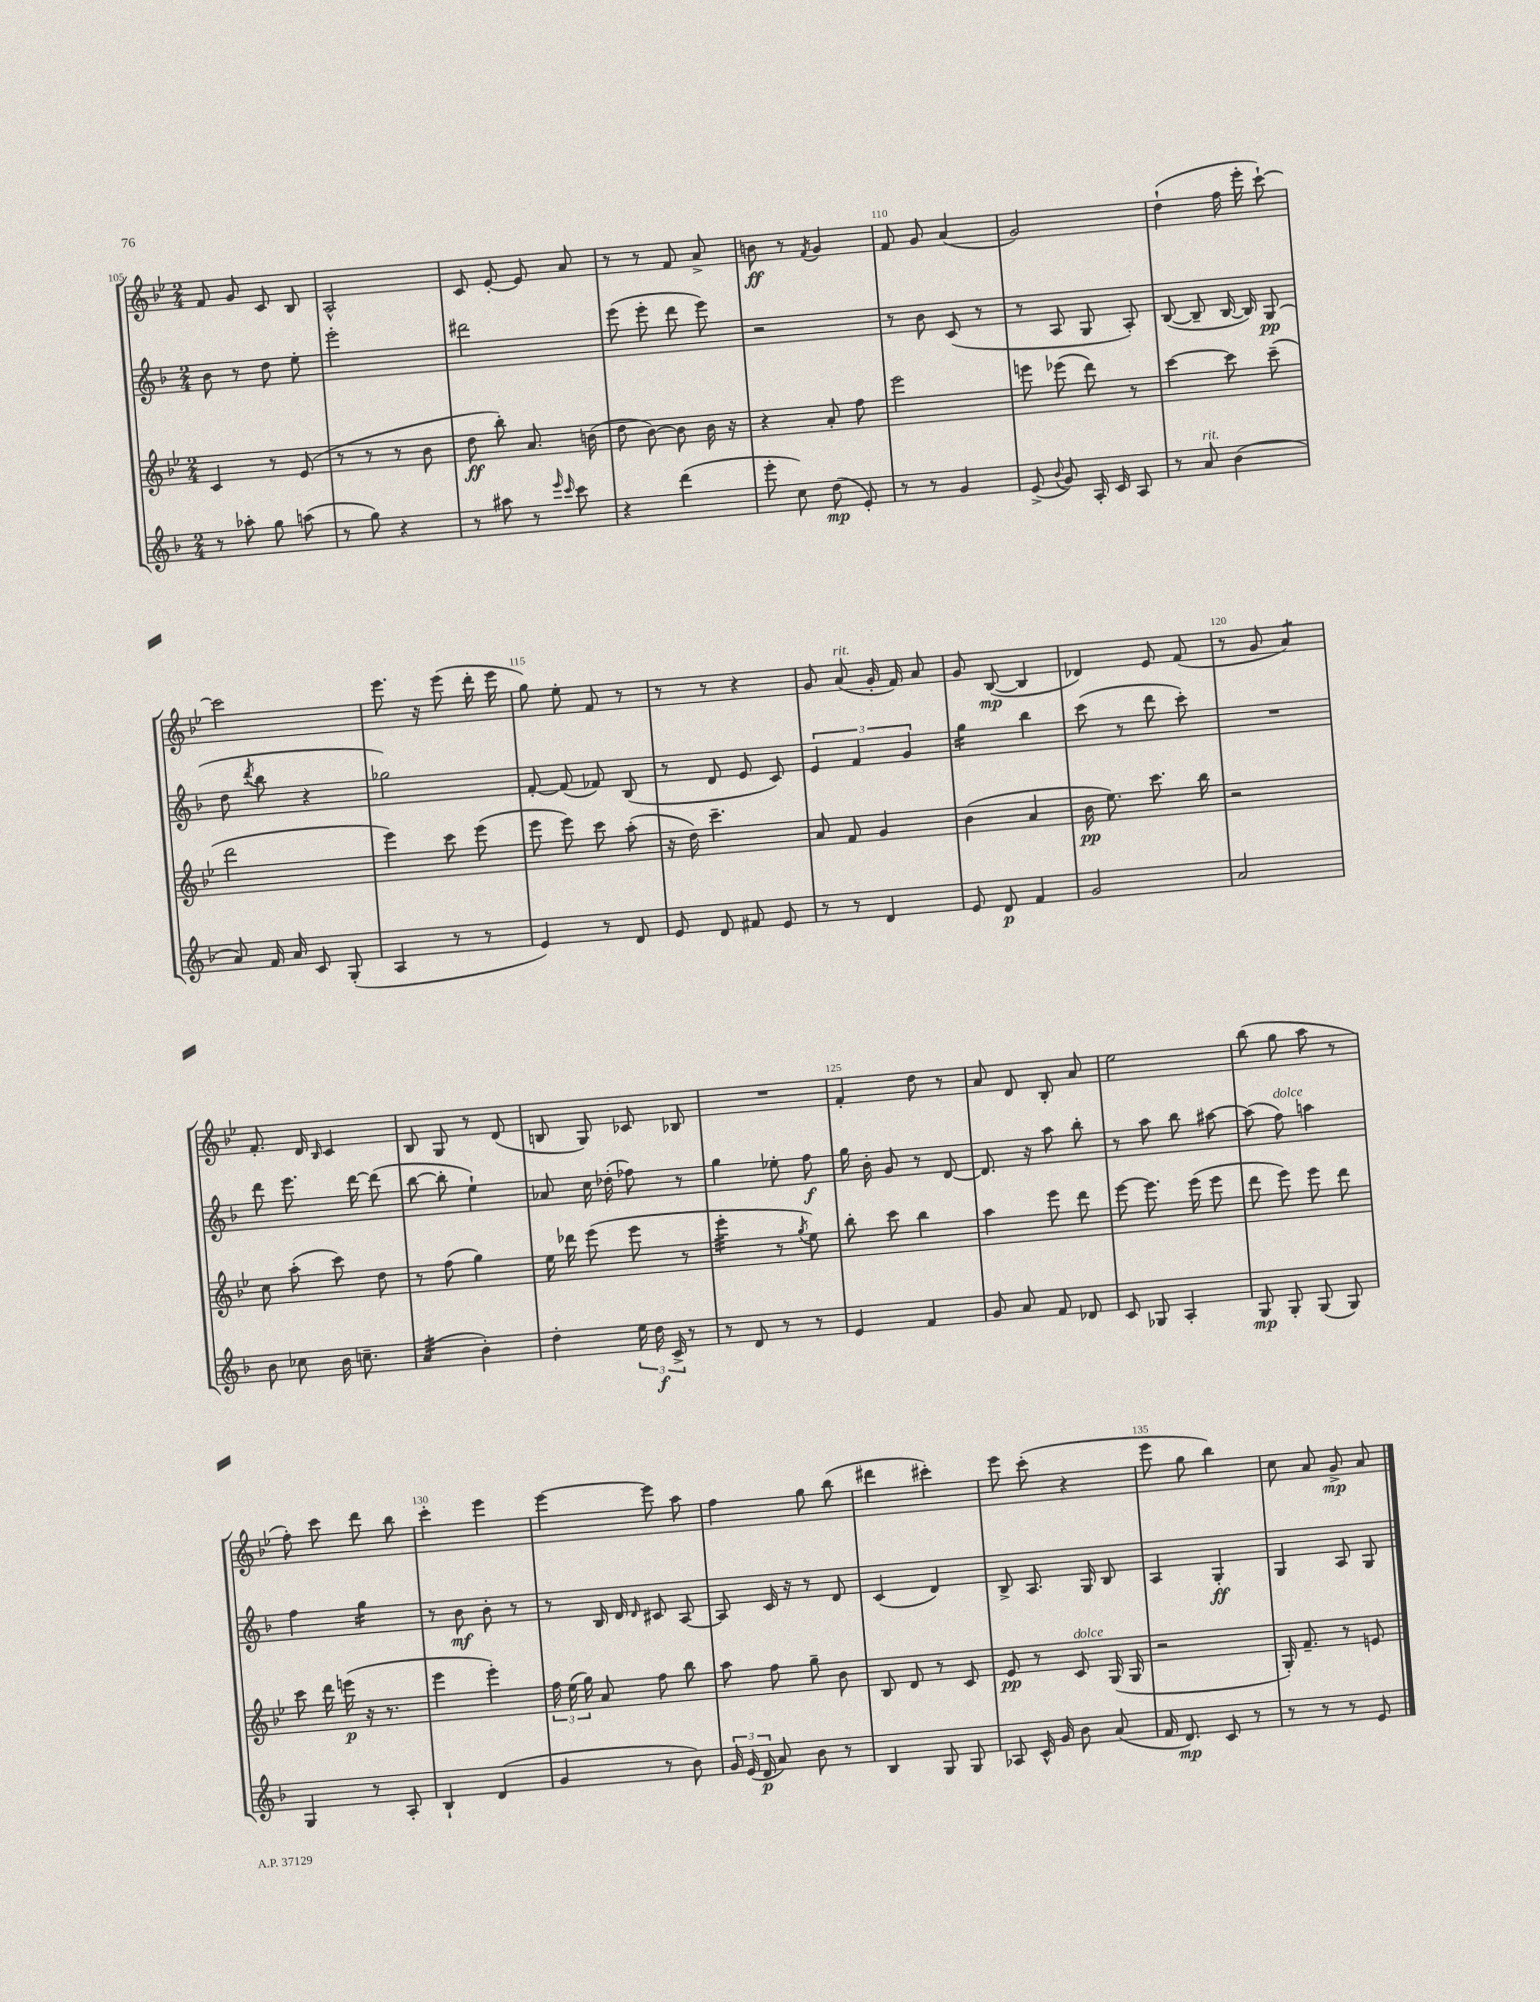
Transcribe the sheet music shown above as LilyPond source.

<<
\new StaffGroup <<
\new Staff = "s0" {
    \clef treble \key bes \major \numericTimeSignature \time 2/4
    \autoBeamOff f'8 g'8 c'8 bes8 |
    a2-^ |
    c'8 ees'8~-. ees'8 a'8 |
    r8 r8 f'8 a'8-> |
    b'8\ff r8 \acciaccatura { f'8 } g'4 |
    f'8 g'8 a'4( |
    g'2) |
    d''4-!( f''16 ees'''16-. c'''8~-!) |
    c'''2 |
    ees'''8. r16 ees'''8( d'''16-. ees'''16 |
    g''8) ees''8-. f'8 r8 |
    r8 r8 r4 |
    g'8 a'8^\markup { \italic "rit." }( g'16-. f'16) a'8 |
    g'8 bes8~\mp( bes4 |
    des'4) ees'8 f'8( |
    r8 g'8 a'4:8) |
    f'8.-. d'16 \grace { bes16 } c'4 |
    bes8 g8 r8 d'8( |
    b8 g8) ces'8 bes8 |
    R2 |
    f'4-. d''8 r8 |
    a'8 d'8 bes8-. a'8 |
    ees''2 |
    bes''8( g''8 a''8 r8 |
    f''8-.) c'''8 d'''8 bes''8 |
    c'''4-. ees'''4 |
    ees'''4~ ees'''8 a''8 |
    f''4 g''8 bes''8( |
    dis'''4 cis'''4-.) |
    ees'''8 c'''8-.( r4 |
    ees'''8 g''8 bes''4) |
    c''8 a'8 g'8->\mp a'8 \bar "|." |
}
\new Staff = "s1" {
    \clef treble \key f \major \numericTimeSignature \time 2/4
    \autoBeamOff bes'8 r8 d''8 e''8-. |
    e'''2-. |
    dis'''2 |
    e'''8( e'''8-. d'''8 e'''8) |
    r2 |
    r8 bes'8 c'8( r8 |
    r8 a8 g8 a8-.) |
    bes8~( bes8-- bes16~ bes16) g8\pp( |
    d''8 \acciaccatura { d'''8 } bes''8 r4 |
    ges''2) |
    f'8~-. f'8( fes'8) bes8( |
    r8 d'8 e'8 c'8) |
    \tuplet 3/2 { e'4 f'4 g'4 } |
    g''4:16 bes''4 |
    c'''8( r8 d'''8 c'''8-.) |
    R2 |
    d'''8 e'''8. d'''16~ d'''8( |
    bes''8~ bes''8-. e''4-!) |
    aes'8 c''16 des''16-.( fes''8) r8 |
    g''4 ees''8-. f''8\f |
    g''16 bes'16-. g'8 r8 d'8~ |
    d'8. r16 a''8 bes''8-. |
    r8 a''8 bes''8 ais''8~ |
    ais''8( f''8^\markup { \italic "dolce" }) a''4 |
    f''4 g''4:16 |
    r8 bes'8\mf bes'8-. r8 |
    r8 bes16 d'16 \grace { d'16 } cis'8 a8~ |
    a8 c'16 r16 r8 d'8 |
    c'4( d'4) |
    bes8-> a8. g16 bes8 |
    a4 g4-.\ff |
    g4 a8 g8 \bar "|." |
}
\new Staff = "s2" {
    \clef treble \key bes \major \numericTimeSignature \time 2/4
    \autoBeamOff c'4 r8 ees'8( |
    r8 r8 r8 bes'8 |
    d''8\ff bes''8-.) a'8. b'16( |
    d''8 bes'8~) bes'8 bes'16 r16 |
    r4 a'8-. f''8 |
    ees'''2 |
    e'''8 ees'''8( d'''8) r8 |
    c'''4~ c'''8 c'''8--( |
    d'''2 |
    ees'''4) c'''8 ees'''8( |
    ees'''8 ees'''8) c'''8 a''8-.( |
    r16 d''16) c'''4.-- |
    a'8 f'8 g'4 |
    bes'4( a'4 |
    bes'16\pp ees''8.) c'''8. bes''16 |
    r2 |
    c''8 a''8-.( c'''8) d''8 |
    r8 f''8( g''4) |
    ees''16 des'''16 ees'''8( ees'''8 r8 |
    ees'''4:32-. r8 \acciaccatura { g''8 } ees''8) |
    bes''8-. c'''8 bes''4 |
    a''4 ees'''8 d'''8 |
    ees'''8~ ees'''8. ees'''16( ees'''8 |
    d'''8 ees'''8) ees'''8 d'''8 |
    c'''8 d'''16 e'''16\p( r16 r8. |
    ees'''4 ees'''4-.) |
    \tuplet 3/2 { f''16 ees''16( g''16) } a'8 f''8 bes''8 |
    a''8 f''8 g''8-- bes'8 |
    bes8 d'8 r8 c'8 |
    ees'8\pp r8 c'8^\markup { \italic "dolce" } g16( g16 |
    r2 |
    g16-.) f'8.-- r8 e'8 \bar "|." |
}
\new Staff = "s3" {
    \clef treble \key f \major \numericTimeSignature \time 2/4
    \autoBeamOff r8 aes''8-. g''8 a''8( |
    r8 g''8) r4 |
    r8 ais''8 r8 \grace { e'''16 c'''16 } c'''8 |
    r4 d'''4( |
    e'''8-. c''8) d''8\mp( e'8-.) |
    r8 r8 g'4 |
    e'8->( \appoggiatura { bes'8 } g'8) a16-. c'16 a8 |
    r8 a'8^\markup { \italic "rit." } bes'4( |
    a'8) f'16 a'16 c'8 g8-.( |
    a4 r8 r8 |
    e'4) r8 d'8 |
    e'8 d'8 fis'8 e'8 |
    r8 r8 d'4 |
    e'8 d'8\p f'4 |
    g'2 |
    a'2 |
    bes'8 ces''8 bes'16 c''8.-- |
    a'4:32( bes'4-.) |
    d''4-. \tuplet 3/2 { e''16 d''16\f c'16-> } r8 |
    r8 d'8 r8 r8 |
    e'4 f'4 |
    g'8 a'8 f'8 des'8 |
    c'8 ges8 a4-. |
    g8\mp g8-. g8( g8) |
    g4 r8 a8-. |
    bes4-! d'4( |
    g'4 r8 bes'8) |
    \tuplet 3/2 { g'16 e'16( d'16\p } a'8) bes'8 r8 |
    bes4 g8 g8 |
    aes8 c'16-^ g'16 bes'8 a'8( |
    f'16 d'8.\mp) c'8 r8 |
    r8 r8 r8 e'8 \bar "|." |
}
>>
>>
\layout { \context { \Score currentBarNumber = #105 \override BarNumber.break-visibility = ##(#f #t #t) barNumberVisibility = #(every-nth-bar-number-visible 5) } }
